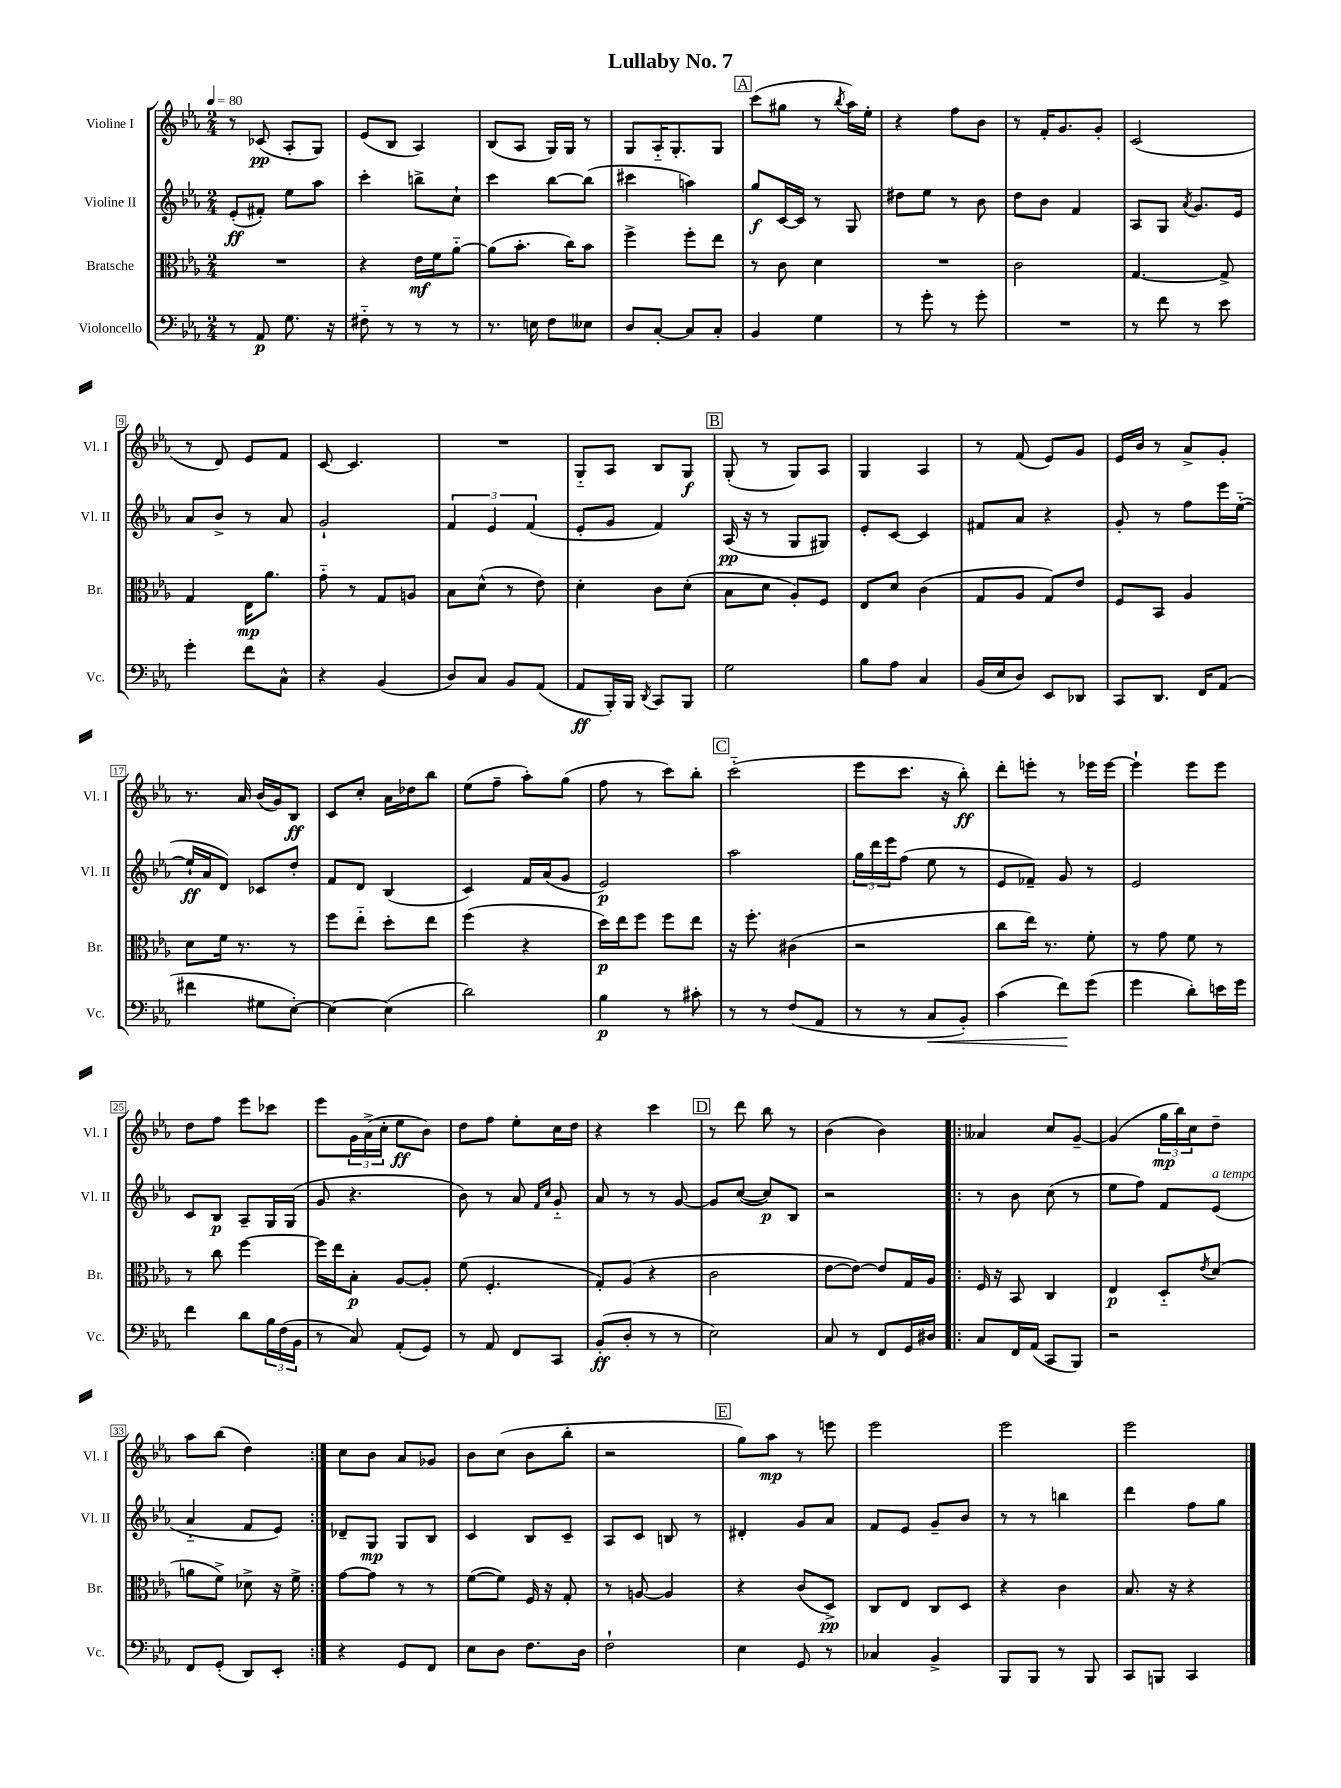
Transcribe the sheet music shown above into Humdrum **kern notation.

**kern	**dynam	**kern	**dynam	**kern	**dynam	**kern	**dynam
*part4	*part4	*part3	*part3	*part2	*part2	*part1	*part1
*staff4	*staff4	*staff3	*staff3	*staff2	*staff2	*staff1	*staff1
*I"Violoncello	*	*I"Bratsche	*	*I"Violine II	*	*I"Violine I	*
*I'Vc.	*	*I'Br.	*	*I'Vl. II	*	*I'Vl. I	*
*clefF4	*	*clefC3	*	*clefG2	*	*clefG2	*
*k[b-e-a-]	*	*k[b-e-a-]	*	*k[b-e-a-]	*	*k[b-e-a-]	*
*M2/4	*	*M2/4	*	*M2/4	*	*M2/4	*
*MM80	*	*MM80	*	*MM80	*	*MM80	*
=1	=1	=1	=1	=1	=1	=1	=1
8r	.	2r	.	(8e-'/L	ff	8r	.
8AA-/	p	.	.	8f#X'/J)	.	(8c-X/	pp
8.G\	.	.	.	8ee-\L	.	8A-'/L	.
.	.	.	.	8aa-\J	.	8G/J)	.
16r	.	.	.	.	.	.	.
=2	=2	=2	=2	=2	=2	=2	=2
8F#X\	.	4r	.	4ccc'\	.	(8e-/L	.
8r	.	.	.	.	.	8B-/J	.
8r	.	16e-\LL	mf	8bbn^\L	.	4A-/)	.
.	.	16f\J	.	.	.	.	.
8r	.	[8a-\J	.	8cc`\J	.	.	.
=3	=3	=3	=3	=3	=3	=3	=3
8.r	.	(8a-\L]	.	4ccc\	.	(8B-/L	.
.	.	8.b-'\J	.	.	.	8A-/J	.
16En\	.	.	.	.	.	.	.
8F\L	.	.	.	[8bb-\L	.	16G/LL)	.
.	.	16cc\KL)	.	.	.	16G/JJ	.
8E--X\J	.	8b-\J	.	(8bb-\J]	.	8r	.
=4	=4	=4	=4	=4	=4	=4	=4
8D/L	.	4ff^\	.	4ccc#X\	.	8G/L	.
[8C'/J	.	.	.	.	.	16A-/K	.
.	.	.	.	.	.	8.G'/	.
8C/L]	.	8ff'\L	.	4aan\)	.	.	.
8C'/J	.	8ee-\J	.	.	.	8G/J	.
!!LO:REH:place=s1:t=A
=5	=5	=5	=5	=5	=5	=5	=5
4BB-/	.	8r	.	8gg/L	f	(8ccc\L	.
.	.	8c\	.	[16c/L	.	8gg#X\J	.
.	.	.	.	16c/JJ]	.	.	.
4G\	.	4d\	.	8r	.	8r	.
.	.	.	.	.	.	8qbb-/	.
.	.	.	.	8G/	.	16aa-\LL)	.
.	.	.	.	.	.	16ee-'\JJ	.
=6	=6	=6	=6	=6	=6	=6	=6
8r	.	2r	.	8dd#X\L	.	4r	.
8g'\	.	.	.	8ee-\J	.	.	.
8r	.	.	.	8r	.	8ff\L	.
8g'\	.	.	.	8b-\	.	8b-\J	.
=7	=7	=7	=7	=7	=7	=7	=7
2r	.	2c\	.	8dd\L	.	8r	.
.	.	.	.	8b-\J	.	16f'/KL	.
.	.	.	.	.	.	8.g/	.
.	.	.	.	4f/	.	.	.
.	.	.	.	.	.	8g'/J	.
=8	=8	=8	=8	=8	=8	=8	=8
8r	.	[4.G/	.	8A-/L	.	(2c/	.
8f\	.	.	.	8G/J	.	.	.
.	.	.	.	8qa-/	.	.	.
8r	.	.	.	8.g/L	.	.	.
8e-\	.	8G^/]	.	.	.	.	.
.	.	.	.	16e-/Jk	.	.	.
!!LO:LB:g=z
=9	=9	=9	=9	=9	=9	=9	=9
4g'\	.	4G/	.	8a-/L	.	8r	.
.	.	.	.	8b-^/J	.	8d/)	.
8f\L	.	16E-\KL	mp	8r	.	8e-/L	.
.	.	8.a-\J	.	.	.	.	.
8C^^\J	.	.	.	8a-/	.	8f/J	.
=10	=10	=10	=10	=10	=10	=10	=10
4r	.	8g\	.	2g`/	.	[8c/	.
.	.	8r	.	.	.	4.c/]	.
(4BB-/	.	8G/L	.	.	.	.	.
.	.	8An/J	.	.	.	.	.
=11	=11	=11	=11	=11	=11	=11	=11
8D/L)	.	8B-\L	.	6f/	.	2r	.
8C/J	.	(8d^^\J	.	.	.	.	.
.	.	.	.	6e-/	.	.	.
8BB-/L	.	8r	.	.	.	.	.
.	.	.	.	(6f/	.	.	.
(8AA-/J	.	8e-\)	.	.	.	.	.
=12	=12	=12	=12	=12	=12	=12	=12
8AA-/L	ff	4d'\	.	8e-'/L	.	8G/L	.
16BBB-'/L)	.	.	.	8g/J	.	8A-/J	.
16BBB-/JJ	.	.	.	.	.	.	.
8qDD/	.	.	.	.	.	.	.
8CC/L	.	8c\L	.	4f/)	.	8B-/L	.
8BBB-/J	.	(8d'\J	.	.	.	8G/J	f
!!LO:REH:place=s1:t=B
=13	=13	=13	=13	=13	=13	=13	=13
2G\	.	8B-\L	.	(16A-/	pp	(8G'/	.
.	.	.	.	16r	.	.	.
.	.	8d\J	.	8r	.	8r	.
.	.	8A-'/L)	.	8G/L	.	8G/L)	.
.	.	8F/J	.	8G#X/J)	.	8A-/J	.
=14	=14	=14	=14	=14	=14	=14	=14
8B-\L	.	8E-/L	.	8e-'/L	.	4G/	.
8A-\J	.	8d/J	.	[8c/J	.	.	.
4C/	.	(4c\	.	4c/]	.	4A-/	.
=15	=15	=15	=15	=15	=15	=15	=15
(16BB-/LL	.	8G/L	.	8f#X/L	.	8r	.
16E-/J	.	.	.	.	.	.	.
8D/J)	.	8A-/J	.	8a-/J	.	(8f/	.
8EE-/L	.	8G/L)	.	4r	.	8e-/L)	.
8DD-X/J	.	8e-/J	.	.	.	8g/J	.
=16	=16	=16	=16	=16	=16	=16	=16
8CC/L	.	8F/L	.	8g'/	.	16e-/LL	.
.	.	.	.	.	.	16b-/JJ	.
8.DD/J	.	8BB-/J	.	8r	.	8r	.
.	.	4A-/	.	8ff\L	.	8a-^/L	.
16FF/KL	.	.	.	.	.	.	.
(8AA-/J	.	.	.	16eee-\L	.	8g'/J	.
.	.	.	.	([16ee-\JJ	.	.	.
!!LO:LB:g=z
=17	=17	=17	=17	=17	=17	=17	=17
4f#X\	.	8d\L	.	16ee-`/LL]	ff	8.r	.
.	.	.	.	16a-/J	.	.	.
.	.	16f\Jk	.	8d/J)	.	.	.
.	.	8.r	.	.	.	16a-/	.
8G#X\L	.	.	.	8c-X/L	.	(16b-/LL	.
.	.	.	.	.	.	16g/J)	.
[8E-'\J)	.	8r	.	8dd'/J	.	8B-/J	ff
=18	=18	=18	=18	=18	=18	=18	=18
4E-\_	.	8ff\L	.	8f/L	.	8c/L	.
.	.	8ee-\J	.	8d/J	.	8cc'/J	.
(4E-\]	.	8dd'\L	.	(4B-/	.	16a-\LL	.
.	.	.	.	.	.	16dd-X\J	.
.	.	8ee-\J	.	.	.	8bb-\J	.
=19	=19	=19	=19	=19	=19	=19	=19
2d\)	.	(4ff\	.	4c/)	.	(8ee-\L	.
.	.	.	.	.	.	8ff~\J	.
.	.	4r	.	16f/LL	.	8aa-'\L)	.
.	.	.	.	(16a-/J	.	.	.
.	.	.	.	8g/J	.	(8gg\J	.
=20	=20	=20	=20	=20	=20	=20	=20
4B-\	p	16dd\LL)	p	2e-/)	p	8ff\	.
.	.	16ee-\J	.	.	.	.	.
.	.	8ff\J	.	.	.	8r	.
8r	.	8ff\L	.	.	.	8ccc\L)	.
8c#X'\	.	8ee-\J	.	.	.	8bb-'\J	.
!!LO:REH:place=s1:t=C
=21	=21	=21	=21	=21	=21	=21	=21
8r	.	16r	.	2aa-\	.	(2ccc\	.
.	.	8.ff'\	.	.	.	.	.
8r	.	.	.	.	.	.	.
(8F/L	.	(4c#X\	.	.	.	.	.
8AA-/J	.	.	.	.	.	.	.
=22	=22	=22	=22	=22	=22	=22	=22
8r	.	2r	.	24gg\LL	.	8eee-\L	.
.	.	.	.	24ddd\	.	.	.
.	.	.	.	24eee-\J	.	.	.
8r	.	.	.	(8ff\J	.	8.ccc\J	.
!	!LO:HP:b	!	!	!	!	!	!
8C/L	<	.	.	8ee-\	.	.	.
.	.	.	.	.	.	16r	.
8BB-'/J)	.	.	.	8r	.	8bb-'\)	ff
=23	=23	=23	=23	=23	=23	=23	=23
(4c\	.	8cc\L	.	8e-/L	.	8ddd'\L	.
.	.	16ee-\Jk)	.	8f-X~/J)	.	8eeen'\J	.
.	.	8.r	.	.	.	.	.
8f\L)	.	.	.	8g/	.	8r	.
(8g\J	[	8f'\	.	8r	.	16eee-X\LL	.
.	.	.	.	.	.	[16eee-\JJ	.
=24	=24	=24	=24	=24	=24	=24	=24
4g\	.	8r	.	2e-/	.	4eee-`\]	.
.	.	8g\	.	.	.	.	.
8d'\L)	.	8f\	.	.	.	8eee-\L	.
16en\L	.	8r	.	.	.	8eee-\J	.
16g\JJ	.	.	.	.	.	.	.
!!LO:LB:g=z
=25	=25	=25	=25	=25	=25	=25	=25
4f\	.	8r	.	8c/L	.	8dd\L	.
.	.	8cc\	.	8B-/J	p	8ff\J	.
8d\L	.	[4ff\	.	8A-~/L	.	8eee-\L	.
24B-\L	.	.	.	16G/L	.	8ccc-X\J	.
(24F\	.	.	.	.	.	.	.
.	.	.	.	(16G/JJ	.	.	.
24BB-\JJ	.	.	.	.	.	.	.
=26	=26	=26	=26	=26	=26	=26	=26
8r	.	16ff\LL]	.	8g/	.	8eee-\L	.
.	.	16ee-\J	.	.	.	.	.
8C/)	.	8B-'\J	p	4.r	.	24g\L	.
.	.	.	.	.	.	(24a-^\	.
.	.	.	.	.	.	24cc'\JJ	.
(8AA-'/L	.	[8A-/L	.	.	.	8ee-\L	ff
8GG/J)	.	8A-'/J]	.	.	.	8b-\J)	.
=27	=27	=27	=27	=27	=27	=27	=27
8r	.	(8f\	.	8b-\)	.	8dd\L	.
8AA-/	.	4.F'/	.	8r	.	8ff\J	.
8FF/L	.	.	.	8a-/	.	8ee-'\L	.
.	.	.	.	16qqf/LL	.	.	.
.	.	.	.	16qqcc/JJ	.	.	.
8CC/J	.	.	.	8g/	.	16cc\L	.
.	.	.	.	.	.	16dd\JJ	.
=28	=28	=28	=28	=28	=28	=28	=28
(8BB-'/L	ff	8G'/L)	.	8a-/	.	4r	.
8D'/J	.	(8A-/J	.	8r	.	.	.
8r	.	4r	.	8r	.	4ccc\	.
8r	.	.	.	[8g/	.	.	.
!!LO:REH:place=s1:t=D
=29	=29	=29	=29	=29	=29	=29	=29
2E-\)	.	2c\	.	8g/L]	.	8r	.
.	.	.	.	([8cc/J	.	8ddd\	.
.	.	.	.	8cc/L])	p	8bb-\	.
.	.	.	.	8B-/J	.	8r	.
=30	=30	=30	=30	=30	=30	=30	=30
8C/	.	[8e-\L	.	2r	.	(4b-\	.
8r	.	8e-\J_)	.	.	.	.	.
8FF/L	.	8e-/L]	.	.	.	4b-\)	.
16GG/L	.	16G/L	.	.	.	.	.
16D#X/JJ	.	16A-/JJ	.	.	.	.	.
=31!|:	=31!|:	=31!|:	=31!|:	=31!|:	=31!|:	=31!|:	=31!|:
8C/L	.	16F/	.	8r	.	4a--X/	.
.	.	16r	.	.	.	.	.
16FF/L	.	8BB-/	.	8b-\	.	.	.
(16AA-/JJ	.	.	.	.	.	.	.
8CC/L	.	4C/	.	(8cc\	.	8cc/L	.
8BBB-/J)	.	.	.	8r	.	[8g~/J	.
=32	=32	=32	=32	=32	=32	=32	=32
2r	.	4E-/	p	8ee-\L	.	(4g/]	.
.	.	.	.	8ff\J)	.	.	.
.	.	8D/L	.	8f/L	.	24gg\LL	mp
.	.	.	.	.	.	24bb-\)	.
.	.	.	.	.	.	24cc\J	.
.	.	8qe-/	.	.	.	.	.
!	!	!	!	!LO:TX:a:i:t=a tempo	!	!	!
.	.	(8d/J	.	(8e-/J	.	8dd~\J	.
!!LO:LB:g=z
=33	=33	=33	=33	=33	=33	=33	=33
8FF/L	.	8an\L	.	4a-/	.	8aa-\L	.
(8GG'/J	.	8f^\J)	.	.	.	(8bb-\J	.
8DD/L)	.	8d-X^\	.	8f/L	.	4dd\)	.
8EE-'/J	.	16r	.	8e-/J)	.	.	.
.	.	16f^\	.	.	.	.	.
=34:|!	=34:|!	=34:|!	=34:|!	=34:|!	=34:|!	=34:|!	=34:|!
4r	.	[8g\L	.	8d-X~/L	.	8cc\L	.
.	.	8g\J]	.	8G/J	mp	8b-\J	.
8GG/L	.	8r	.	8G/L	.	8a-/L	.
8FF/J	.	8r	.	8B-/J	.	8g-X/J	.
=35	=35	=35	=35	=35	=35	=35	=35
8E-\L	.	([8f\L	.	4c/	.	8b-\L	.
8D\J	.	8f\J])	.	.	.	(8cc\J	.
8.F\L	.	16F/	.	8B-/L	.	8b-\L	.
.	.	16r	.	.	.	.	.
.	.	8G'/	.	8c~/J	.	8bb-'\J	.
16D\Jk	.	.	.	.	.	.	.
=36	=36	=36	=36	=36	=36	=36	=36
2F`\	.	8r	.	8A-/L	.	2r	.
.	.	[8An/	.	8c/J	.	.	.
.	.	4A/]	.	8Bn/	.	.	.
.	.	.	.	8r	.	.	.
!!LO:REH:place=s1:t=E
=37	=37	=37	=37	=37	=37	=37	=37
4E-\	.	4r	.	4d#X'/	.	8gg\L)	.
.	.	.	.	.	.	8aa-\J	mp
8GG/	.	(8c/L	.	8g/L	.	8r	.
8r	.	8D^/J)	pp	8a-/J	.	8eeen\	.
=38	=38	=38	=38	=38	=38	=38	=38
4C-X/	.	8C/L	.	8f/L	.	2eee-\	.
.	.	8E-/J	.	8e-/J	.	.	.
4BB-^/	.	8C/L	.	8g~/L	.	.	.
.	.	8D/J	.	8b-/J	.	.	.
=39	=39	=39	=39	=39	=39	=39	=39
8BBB-/L	.	4r	.	8r	.	2eee-\	.
8BBB-/J	.	.	.	8r	.	.	.
8r	.	4c\	.	4bbn\	.	.	.
8BBB-/	.	.	.	.	.	.	.
=40	=40	=40	=40	=40	=40	=40	=40
8CC/L	.	8.B-/	.	4ddd\	.	2eee-\	.
8BBBn/J	.	.	.	.	.	.	.
.	.	16r	.	.	.	.	.
4CC/	.	4r	.	8ff\L	.	.	.
.	.	.	.	8gg\J	.	.	.
==	==	==	==	==	==	==	==
*-	*-	*-	*-	*-	*-	*-	*-
